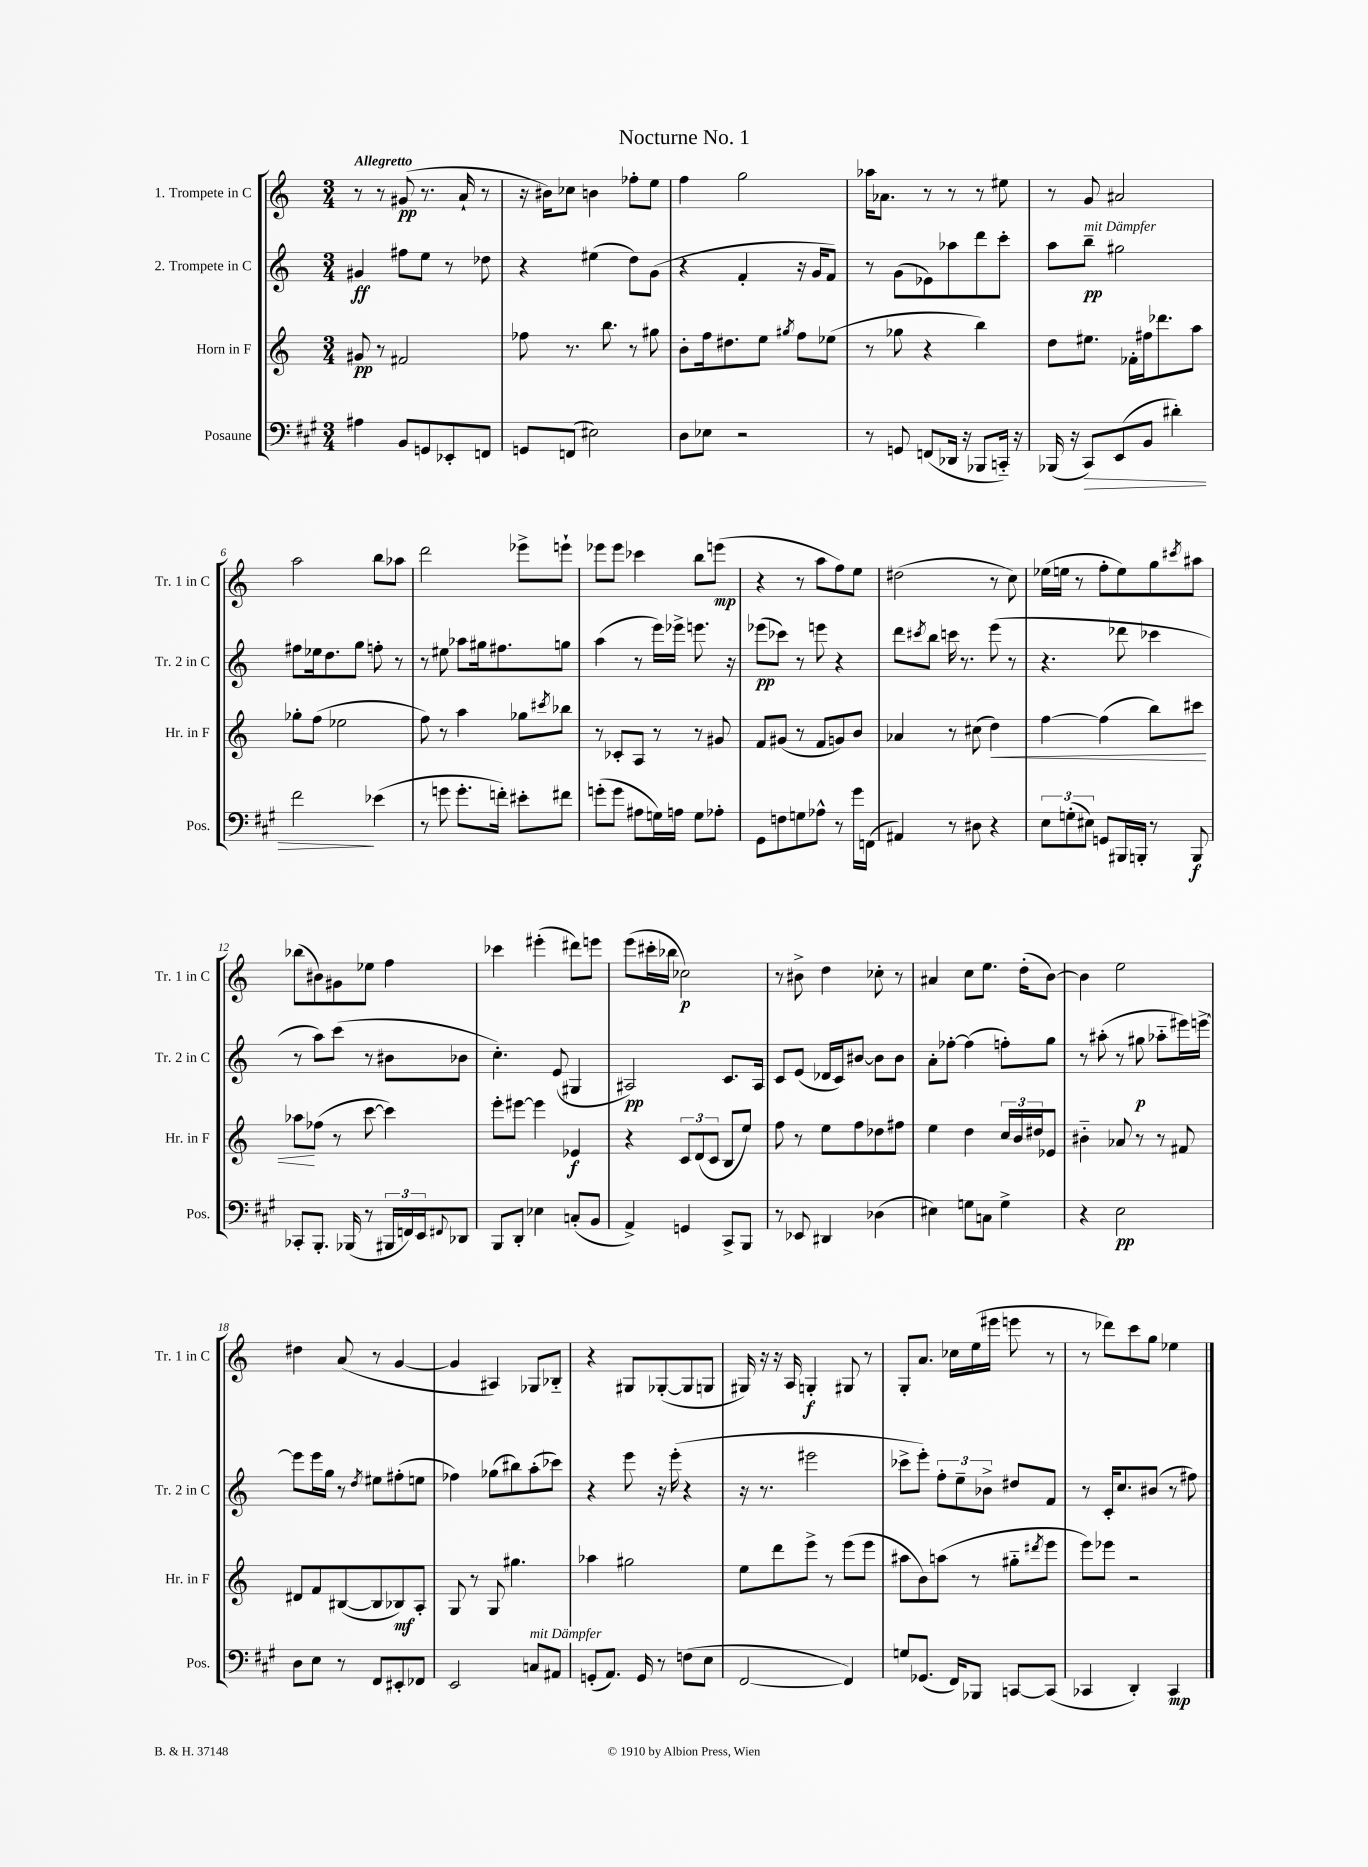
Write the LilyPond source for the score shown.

\header { title = "Nocturne No. 1" }
<<
\new StaffGroup <<
\new Staff = "s0" \with { instrumentName = "1. Trompete in C" shortInstrumentName = "Tr. 1 in C" } {
    \clef treble \key c \major \numericTimeSignature \time 3/4 \tempo "Allegretto"
    r8 r8 gis'8\pp( r8. a'16-! r8 |
    r16 bis'16) ces''8 b'4 fes''8-. e''8 |
    f''4 g''2 |
    aes''16 aes'8. r8 r8 r8 eis''8 |
    r8 g'8 ais'2 |
    a''2 b''8 aes''8 |
    d'''2 ees'''8-> e'''8-! |
    ees'''8 ees'''8 ces'''4 b''8 e'''8\mp( |
    r4 r8 a''8 f''8) e''8 |
    dis''2( r8 c''8) |
    ees''16( e''16 r8 f''8-. e''8) g''8 \acciaccatura { cis'''8 } ais''8 |
    bes''8( bis'8) gis'8 ees''8 f''4 |
    ces'''4 eis'''4-.( dis'''8) e'''8 |
    e'''8( cis'''16-. bes''16 ces''2\p) |
    r8 bis'8-> d''4 ces''8-. r8 |
    ais'4 c''8 e''8. d''16-.( b'8~) |
    b'4 e''2 |
    dis''4 a'8( r8 g'4~ |
    g'4 ais4) ges8 bes8-_ |
    r4 gis8 ges8~-.( ges8 g8 |
    gis16) r16 r16 a16 g4-.\f gis8 r8 |
    g8-. a'8. ces''16 e''16( eis'''16 e'''8 r8 |
    r8 des'''8) c'''8 g''8 ees''4 \bar "|." |
}
\new Staff = "s1" \with { instrumentName = "2. Trompete in C" shortInstrumentName = "Tr. 2 in C" } {
    \clef treble \key c \major \numericTimeSignature \time 3/4
    gis'4\ff fis''8 e''8 r8 des''8 |
    r4 eis''4( d''8) g'8( |
    r4 f'4-. r16 g'16 f'8) |
    r8 g'8( ees'8) aes''8 d'''8 c'''8-. |
    a''8 b''8--\pp^\markup { \italic "mit Dämpfer" } gis''2 |
    fis''8 ees''16 d''8. g''8 f''8-. r8 |
    r8 eis''8 aes''8 gis''16 fis''8. g''8 |
    a''4( r8 e'''16) ees'''16-> e'''8. r16 |
    ees'''8\pp( ces'''8) r8 e'''8 r4 |
    d'''8 \acciaccatura { cis'''8 } b''8 c'''16 r8. e'''8( r8 |
    r4. des'''8 ces'''4 |
    r8 a''8) c'''8( r8 bis'8 bes'8 |
    c''4.-.) e'8( gis4 |
    ais2\pp) c'8. ais16 |
    c'8 e'8( des'16 c'16) bis'8~ bis'8 bis'8 |
    a'8-. fes''8~-. fes''4( f''8-.) g''8 |
    r8 ais''8-.( r8 gis''8\p aes''8-_ eis'''16) e'''16~-> |
    e'''8 e'''16 g''16 r8 \acciaccatura { d''8 } eis''8 fis''8-.( e''8 |
    fes''4) ges''8( bis''8) a''8-.( ces'''8) |
    r4 e'''8 r16 e'''16-.( r4 |
    r16 r8. eis'''2 |
    ces'''8-> e'''8-.) \tuplet 3/2 { f''8-. e''8-- bes'8-> } dis''8 f'8 |
    r8 c'16-. c''8. bis'8( r8 fis''8) \bar "|." |
}
\new Staff = "s2" \with { instrumentName = "Horn in F" shortInstrumentName = "Hr. in F" } {
    \clef treble \key c \major \numericTimeSignature \time 3/4
    gis'8\pp r8 fis'2 |
    fes''8 r8. b''8. r8 gis''8 |
    b'8-. f''16 dis''8. e''8 \acciaccatura { gis''8 } f''8 ees''8( |
    r8 ges''8 r4 b''4) |
    d''8 eis''8. fes'16-. fis''16 des'''8. a''8 |
    ges''8-. f''8( ees''2 |
    f''8) r8 a''4 ges''8 \acciaccatura { cis'''8 } bes''8 |
    r8 ces'8-. a8 r8 r8 gis'8 |
    f'8 gis'8( r8 f'8 g'8) b'8 |
    aes'4 r8 cis''8( d''4\<) |
    f''4~ f''4( b''8) cis'''8 |
    aes''8\! fes''8( r8 c'''8~ c'''4) |
    e'''8-. eis'''8~ eis'''4 ees'4\f |
    r4 \tuplet 3/2 { c'8 d'8( c'8 } b8 e''8) |
    f''8 r8 e''8 f''8 des''8 fis''8 |
    e''4 d''4 \tuplet 3/2 { c''16 b'16 dis''16 } ees'8 |
    bis'4-_ aes'8 r8 r8 fis'8 |
    dis'8 f'8 bis8~( bis8 bes8\mf) a8-. |
    g8 r8 g8 gis''4. |
    aes''4 gis''2 |
    e''8 d'''8 e'''8-> r8 e'''8( e'''8 |
    ais''8 b'8) a''8( r8 gis''8-_ \acciaccatura { dis'''8 } e'''8 |
    e'''8) ees'''8 r2 \bar "|." |
}
\new Staff = "s3" \with { instrumentName = "Posaune" shortInstrumentName = "Pos." } {
    \clef bass \key a \major \numericTimeSignature \time 3/4
    ais4 b,8 g,8 ees,8-. f,8 |
    g,8 f,8( eis2) |
    d8 ees8 r2 |
    r8 g,8 f,8( des,16 r16 bes,,8 c,16-_) r16 |
    bes,,16( r16 cis,8\>) e,8( b,8 dis'4-.) |
    fis'2\! ees'4( |
    r8 g'8 g'8.-. f'16-.) eis'8-. fis'8 |
    g'8-.( g'8 ais8 g16) a16 g8 aes8-. |
    gis,8 f8 g8 aes8-^ r8 gis'16 f,16( |
    ais,4) r8 dis8 r4 |
    \tuplet 3/2 { e8 g8-.( eis8) } g,8 bis,,16 b,,16-. r8 b,,8\f |
    ces,8-. b,,8.-. bes,,16( r8 \tuplet 3/2 { bis,,16 f,16) e,16 } \appoggiatura { fis,8 } des,8 |
    b,,8 d,8-. ees4 c8-.( b,8 |
    a,4->) g,4 cis,8-> b,,8 |
    r8 ees,8 dis,4 des4( |
    eis4) g8 c8 g4-> |
    r4 e2\pp |
    d8 e8 r8 fis,8 eis,8-. fes,8 |
    e,2 c8^\markup { \italic "mit Dämpfer" } ais,8 |
    g,8-.( a,8.) g,16 r8 f8( e8 |
    fis,2~ fis,4) |
    g8 ges,8.( fis,16) bes,,8 c,8~ c,8( |
    ces,4 d,4-.) ces,4\mp \bar "|." |
}
>>
>>
